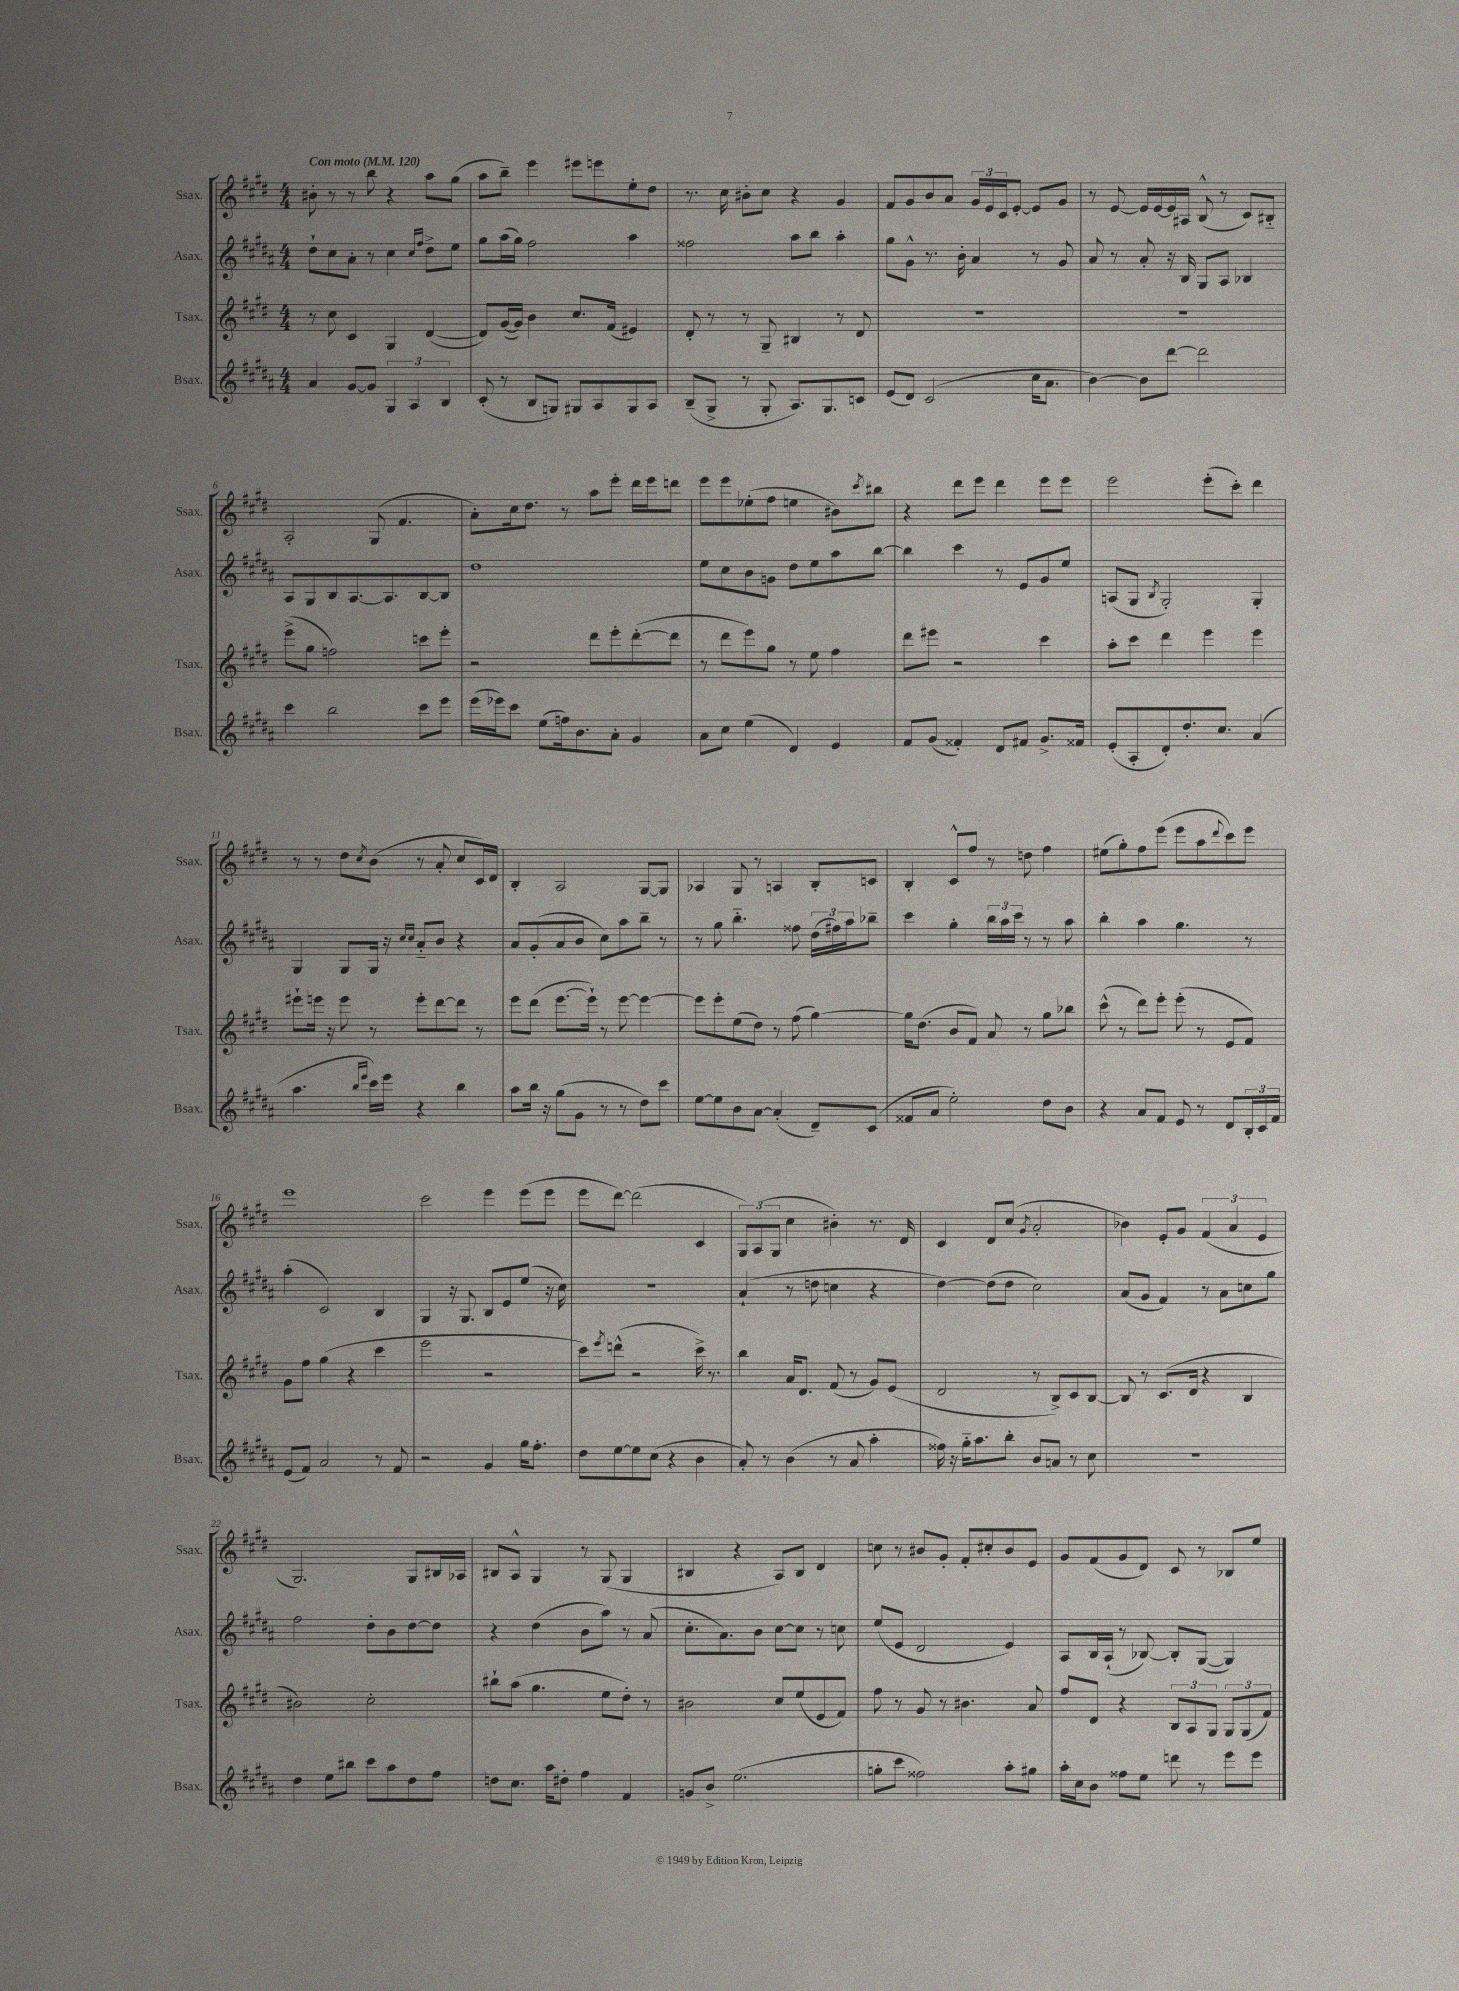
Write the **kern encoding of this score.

**kern	**kern	**kern	**kern
*part4	*part3	*part2	*part1
*staff4	*staff3	*staff2	*staff1
*I"Bsax.	*I"Tsax.	*I"Asax.	*I"Ssax.
*I'Bsax.	*I'Tsax.	*I'Asax.	*I'Ssax.
*clefG2	*clefG2	*clefG2	*clefG2
*k[f#c#g#d#a#]	*k[f#c#g#d#]	*k[f#c#g#d#a#]	*k[f#c#g#d#]
*M4/4	*M4/4	*M4/4	*M4/4
*MM120	*MM120	*MM120	*MM120
=1	=1	=1	=1
!	!	!	!LO:TX:a:B:t=Con moto
4a#/	8r	8dd#`\L	8b#X'\
.	8cc#\	8cc#\	8r
[8g#/L	4c#/	8a#'\J	8r
8g#/J]	.	8r	8bb\
6G#/	4G#/	4cc#\	4r
6A#/	.	.	.
.	.	16qqcc#/LL	.
.	.	16qqff#/JJ	.
.	([4d#/	8dd#^\L	8aa\L
6B/	.	.	.
.	.	8ee\J	(8gg#\J
=2	=2	=2	=2
(8c#'/	8d#/L])	8gg#\L	8aa\L
8r	([16g#/L	(16aa#\L	8bb~\J)
.	16g#/JJ])	16gg#\JJ)	.
8B/L	4b\	2ff#\	4eee\
8Gn/J)	.	.	.
8G#X/L	8.cc#/L	.	8eee#X\L
8A#/	.	.	8eeen\
.	(16f#/Jk	.	.
8G#/	4e#X/)	4aa#\	8ee'\
8A#/J	.	.	8dd#\J
=3	=3	=3	=3
(8B~/L	8d#'/	2ff##X\	8.r
8G#^/J	8r	.	.
.	.	.	16cc#\
8r	8r	.	8b#X'\L
8G#'/	8G#~/	.	8cc#\J
8.A#/L)	4B#X/	8aa#\L	4r
.	.	8bb\J	.
8.G#/	.	.	.
.	8r	4aa#'\	4g#/
8cn/J	8d#/	.	.
=4	=4	=4	=4
(8e/L	1r	8gg#\L	8f#/L
8d#/J)	.	8g#^^\J	8g#/
(2c#/	.	8.r	8b/
.	.	.	8a/J
.	.	16b'\	.
.	.	4a#/	24g#/LL
.	.	.	24e/
.	.	.	24c#/J
.	.	.	[8e'/J
16cc#\KL	.	8r	8e/L]
8.a#\J	.	.	.
.	.	8g#/	8g#/J
=5	=5	=5	=5
[4b\)	1r	8a#/	8r
.	.	8r	[8e/
8b\L]	.	8a#'/	16e/LL]
.	.	.	[16e/
[8ddd#\J	.	16r	16e/]
.	.	16B/	16A#X/JJ
2ddd#\]	.	8G#/L	(8B^^/
.	.	8A#/J	8r
.	.	4B-X/	8c#/L)
.	.	.	8B#X/J
!!LO:LB:g=z
=6	=6	=6	=6
4ccc#\	(8eee^\L	8A#/L	2A'/
.	8gg#\J	8G#/	.
2bb\	2ffn\)	8B/	.
.	.	[8.A#/	.
.	.	.	(8G#/
.	.	8.A#/]	.
.	.	.	4.f#/
8ccc#\L	8cccn\L	[8B/	.
8eee\J	8eee'\J	8B/J]	.
=7	=7	=7	=7
(16eee\LL	2r	1dd#	8a'\L)
16eee-X\J)	.	.	.
8ccc#\J	.	.	16cc#\k
.	.	.	8.dd#\J
(8ee\L	.	.	.
16ffn\k)	.	.	8r
8.b\	.	.	.
.	8ddd#\L	.	8aa\L
8a#'\J	8eee'\	.	8eee'\J
4g#/	([8ddd#'\	.	16ddd#\LL
.	.	.	16eee\J
.	8ddd#\J]	.	8dddn\J
=8	=8	=8	=8
8a#\L	8r	8ee\L	8eee\L
8cc#\J	8ddd#\L	8cc#\	8eee\
(4ee\	8eee\)	8b\	(8ee-X'\
.	8gg#\J	8gn\J	8ff#\J
4d#/)	8r	8dd#\L	4een\
.	8ee\	8ee\	.
4e/	4ff#\	8aa#\	8b#X\L)
.	.	.	8qccc#/
.	.	[8bb\J	8bb#X\J
=9	=9	=9	=9
8f#/L	8ddd#\L	4bb\]	4r
(8g#/J	8eee#X\J	.	.
4f##X'/)	2r	4ccc#\	8ddd#\L
.	.	.	8eee\J
8d#/L	.	8r	4ddd#\
8f#X/J	.	8e/L	.
8.g#^/L	4ccc#\	8g#/	8eee\L
.	.	8ee/J	8eee\J
16f##X/Jk	.	.	.
=10	=10	=10	=10
(8e'/L	8aa'\L	(8An/L	2eee\
8A#'/	8ccc#\J	8G#/J	.
.	.	8qB/	.
8d#'/)	4ddd#\	2G#'/)	.
8.dd#'/	.	.	.
.	4eee\	.	(8eee'\L
8.cc#/J	.	.	.
.	.	.	8ccc#'\J)
(4a#/	4eee\	4G#'/	4ddd#\
!!LO:LB:g=z
=11	=11	=11	=11
4.aa#\	8eee#X`\L	4G#/	8r
.	16eeen\Jk	.	8r
.	16r	.	.
.	8eee\	8G#/L	8dd#\L
16qqbb/LL	.	.	.
16qqeee/JJ	.	.	8qcc#/
16ccc#\LL)	8r	16G#/Jk	(8b\J
16eee\JJ	.	16r	.
.	.	16qqcc#/LL	.
.	.	16qqcc#/JJ	.
4r	8eee'\L	8a#/L	8r
.	[8ddd#\	8b/J	8a'/
4bb\	8ddd#\J]	4r	8cc#/L
.	8r	.	16c#/L)
.	.	.	16d#/JJ
=12	=12	=12	=12
8aa#\L	8eee\L	8a#/L	4B'/
16bb\Jk	(8ddd#\J	(8g#'/	.
16r	.	.	.
(8gg#\L	[8.eee\L	8a#/	2A/
8g#\J	.	8b/J	.
.	16eee`\Jk])	.	.
8r	8r	8cc#\L)	.
8r	[8eee\	8aa#\	.
8dd#\L)	4eee\_	8bb~\J	[8G#/L
8ccc#\J	.	8r	8G#/J]
=13	=13	=13	=13
[8ee\L	8eee\L]	8r	4A-X/
8ee\]	8eee'\	8gg#\	.
8b\	(8ee\	4.bb\	8G#/
[8a#\J	8dd#\J)	.	8r
(4a#'/]	8r	.	4An/
.	(8ff#\	8ff##X\	.
8d#~/L)	[4gg#\)	(24dd#\LL	8B'/L
.	.	24ff#X\)	.
.	.	24aa#\J	.
(8c#/J	.	8bb-X~\J	8cn/J
=14	=14	=14	=14
8f##X/L	16gg#\KL]	4ccc#\	4B'/
.	(8.dd#\J	.	.
8a#/J	.	.	.
2ee'\)	8b/L	4gg#'\	8c#^^/L
.	8f#/J)	.	8ff#/J
.	8a/	24bb\LL	8r
.	.	24aa#\	.
.	.	24ccc#\JJ	.
.	8r	8r	8ddn\
8dd#\L	8gg#\L	8r	4ff#\
8b\J	8bb-X\J	8aa#\	.
=15	=15	=15	=15
4r	(8ccc#^^\	4bb'\	(8ee#X\L
.	8r	.	8gg#'\)
8a#/L	8ddd#\L)	4aa#\	8ff#\
8f#/J	8eee'\J	.	(8eee\J
8e/	(8eee'\	4.gg#\	8eee\L
8r	8r	.	8aa\
.	.	.	8qqddd#/
8d#/L	8e/L	.	8ccc#\)
24B'/L	8f#/J)	8r	8eee\J
24c#/	.	.	.
24f#/JJ	.	.	.
!!LO:LB:g=z
=16	=16	=16	=16
(8e/L	8g#\L	(4aa#'\	1eee
8f#/J)	8ff#\J	.	.
2a#/	(4gg#\	2c#/)	.
.	4r	.	.
8r	4ccc#\	4B/	.
8f#/	.	.	.
=17	=17	=17	=17
2r	2eee\	4G#/	2ccc#\
.	.	16r	.
.	.	8.G#/	.
4g#/	2r	8B/L	4eee\
.	.	8e/	.
16gg#\KL	.	(8ee/J	(8eee\L
8.ff#'\J	.	.	.
.	.	16r	8eee\J
.	.	16cc#\)	.
=18	=18	=18	=18
8dd#\L	8ccc#\L)	1r	8eee\L
.	8qeee/	.	.
[8ee\	(8dddn^^\J	.	[8ddd#\J)
8ee\]	2r	.	(2ddd#\]
(8cc#\J	.	.	.
4r	.	.	.
4b\	16ccc#^\)	.	4c#/
.	8.r	.	.
=19	=19	=19	=19
8a#'/)	4bb\	(4a#`/	12G#/L)
.	.	.	(12A/
8r	.	.	.
.	.	.	12G#/J
(4b\	16a/KL	8r	4cc#\
.	8.d#/J	.	.
.	.	8ddn\	.
8r	(8f#/	4ccn\	4b#X'\)
8a#/	8r	.	.
4aa#'\	8g#/L)	4r	8.r
.	(8e/J	.	.
.	.	.	16d#/
=20	=20	=20	=20
16ff##X\)	2d#/	[4dd#\)	4c#/
16r	.	.	.
16gg#\KL	.	.	.
8.aa#\	.	.	.
.	.	(8dd#\L]	8d#/L
8bb'\J	.	8dd#\J	(8cc#/J
.	.	.	8qg#/
8b/L	8r	2cc#\)	2a'/
8an/J	8B^/L)	.	.
8r	8c#/	.	.
8cc#\	[8B/J	.	.
=21	=21	=21	=21
1r	8B/]	(8a#/L	4b-X\)
.	8r	8g#/J	.
.	(8.c#/L	4f#/)	8e'/L
.	.	.	8g#/J
.	16d#/Jk	.	.
.	4r	8r	(6f#/
.	.	8a#\L	.
.	.	.	6a/
.	4B/	8ccn\	.
.	.	.	6e/
.	.	8gg#\J	.
!!LO:LB:g=z
=22	=22	=22	=22
4dd#\	2b#X\)	2ff#\	2.G#/)
8ee\L	.	.	.
8bb#X\J	.	.	.
8ccc#\L	2cc#'\	8dd#'\L	.
8aa#\	.	8b\	.
8dd#\	.	[8dd#\	8G#/L
8ff#\J	.	8dd#\J]	16B#X/L
.	.	.	16A-X/JJ
=23	=23	=23	=23
8ddn\L	8bb#X`\L	4r	8B#X/L
8.cc#\J	(8aa\J	.	8A^^/J
.	4.gg#\	(4dd#\	4G#/
16aa#\KL	.	.	.
8dd#X'\J	.	.	.
4ff#\	.	8b\L	8r
.	8ee\L	8aa#\J)	(8G#/
4f#/	8dd#'\J)	8r	4G#/
.	8r	(8a#/	.
=24	=24	=24	=24
8gn/L	2b#X\	8.cc#'\L	4B#X/
8b^/J	.	.	.
.	.	8.a#\)	.
(2.ee\	.	.	4r
.	.	8b\J	.
.	8cc#/L	[8cc#\L	8A/L)
.	(8ee/	8cc#\J]	8B#/J
.	8e/	8r	4d#/
.	8f#/J)	8ccn\	.
=25	=25	=25	=25
8ggn'\L	8ff#\	(8ee/L	8ccn\
8ccc#\J	8r	8e/J	8r
2ff##X\)	8g#/	2d#/	8b#X/L
.	8r	.	8g#'/J
.	4.b#X\	.	8f#'/L
.	.	.	8cc#X'/
8aa#'\L	.	4e/)	8b#/
8gg#X\J	8a/	.	8e/J
=26	=26	=26	=26
16aa#'\LL	8ff#/L	8A#/L	8g#/L
16cc#\J	.	.	.
8b\J	8d#/J	16B/L	(8f#/
.	.	(16A#`/JJ	.
8ff##X\L	4r	8r	8g#/
8ee\J	.	[8B-X/)	8d#/J)
8dddn\	12B/L	8B-'/L]	8c#/
.	12A/	.	.
8r	.	([8G#/J	8r
.	12G#/J	.	.
8eee\L	12G#/L	4G#/])	8B-X/L
.	(12G#/	.	.
8eee\J	.	.	8ee/J
.	12f#/J)	.	.
==	==	==	==
*-	*-	*-	*-
